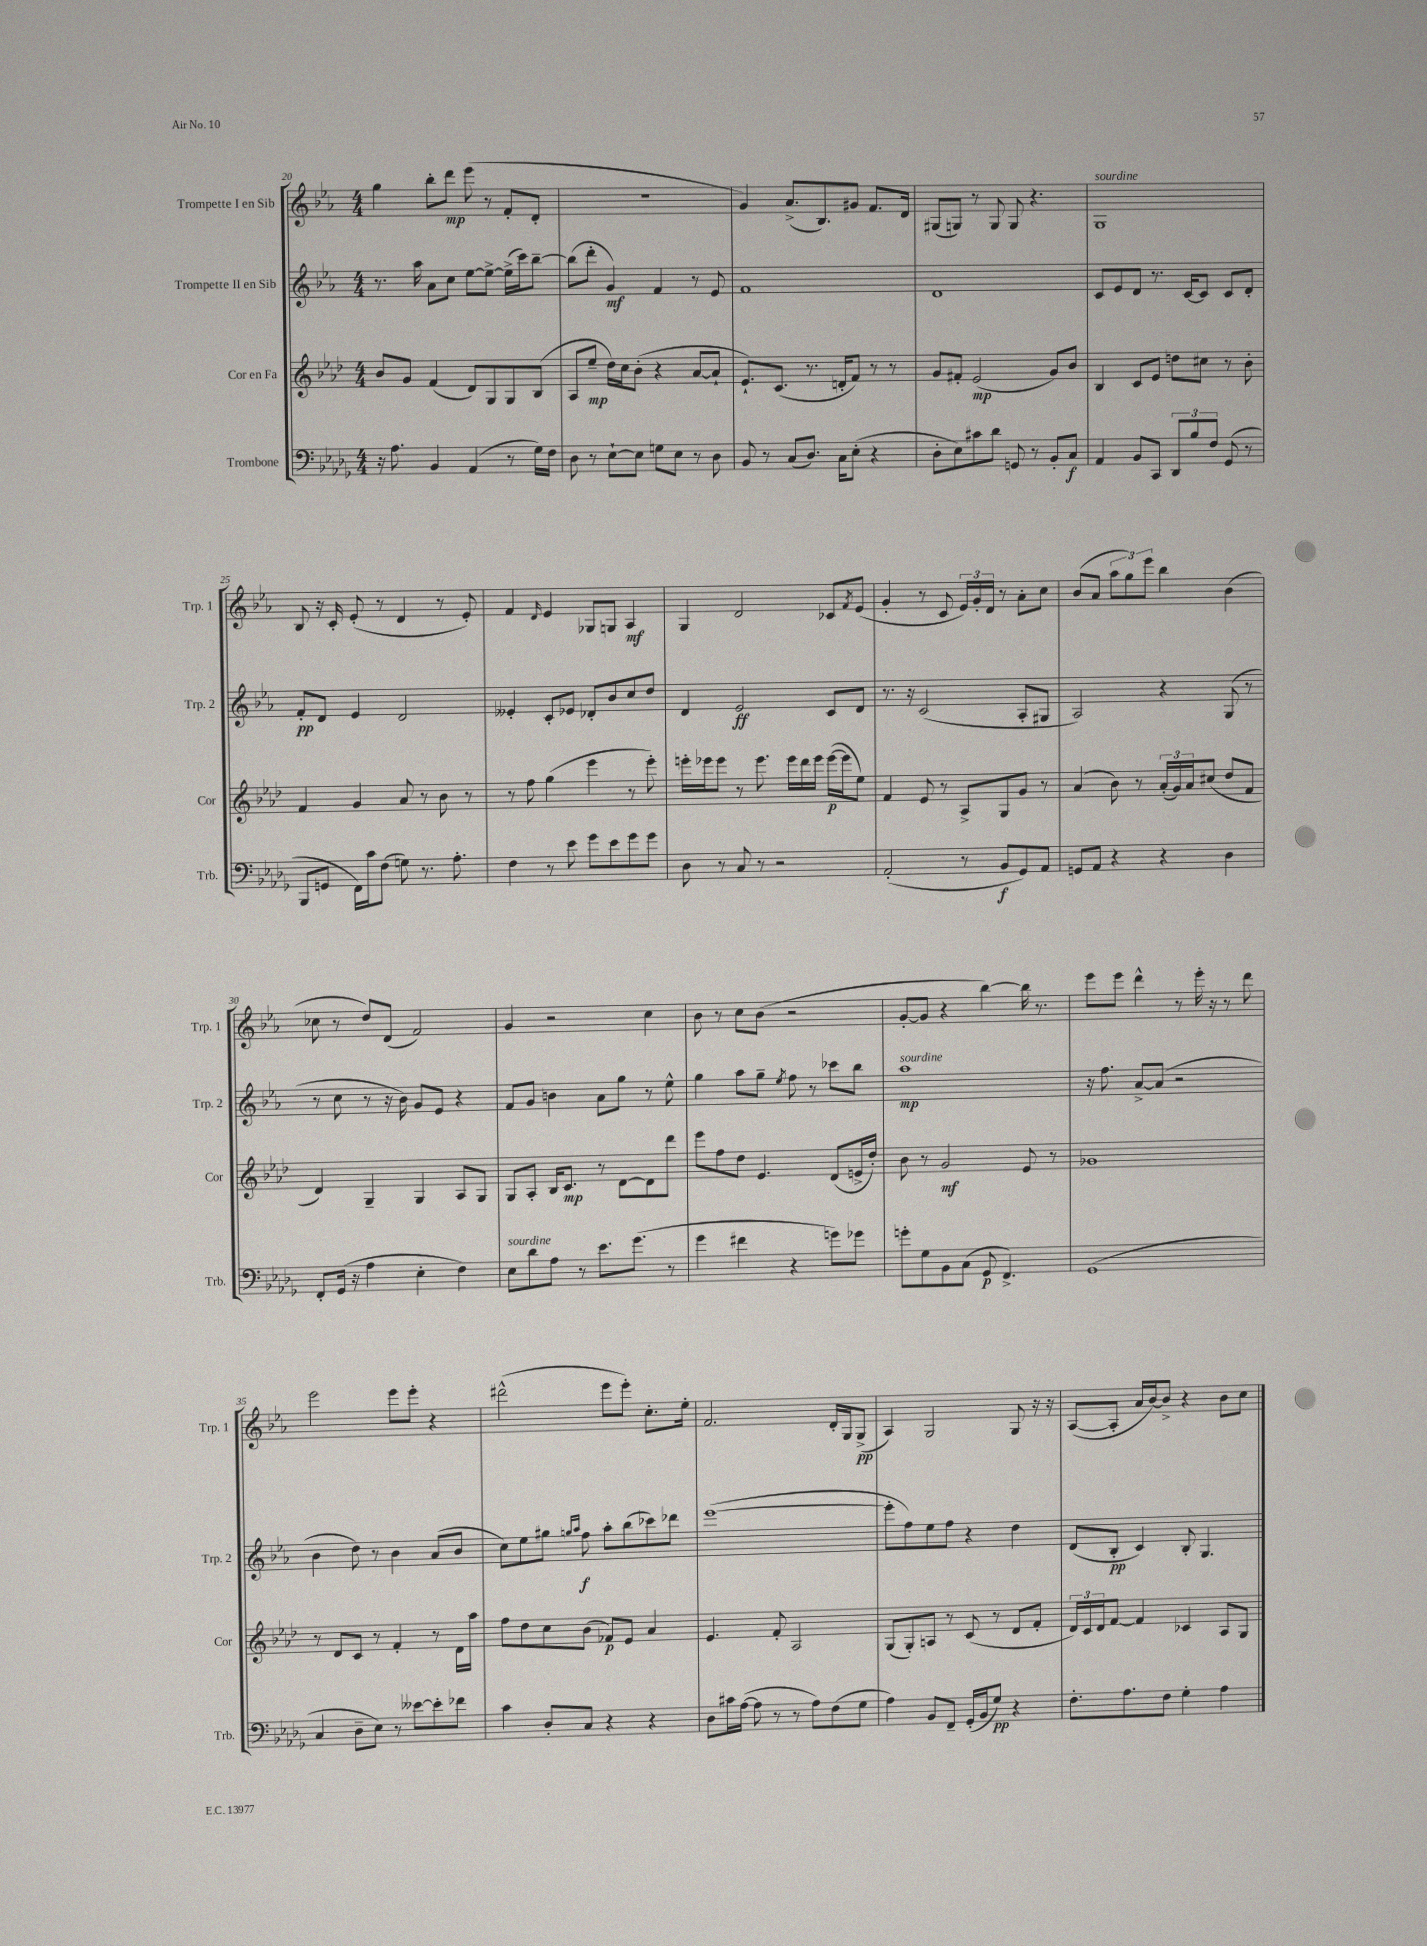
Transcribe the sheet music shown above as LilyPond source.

<<
\new StaffGroup <<
\new Staff = "s0" \with { instrumentName = "Trompette I en Sib" shortInstrumentName = "Trp. 1" } {
    \clef treble \key ees \major \numericTimeSignature \time 4/4
    g''4 bes''8-. d'''8\mp ees'''8( r8 f'8-. d'8-. |
    r1 |
    g'4) aes'8.->( bes8.) gis'8 f'8. d'16 |
    gis8( g8) r8 g8 g8 r4. |
    g1^\markup { \italic "sourdine" } |
    bes8 r16 c'16-. ees'8-.( r8 d'4 r8 ees'8-.) |
    f'4 \grace { d'16 } ees'4 ges8 g8 aes4\mf |
    g4 d'2 ces'8 \acciaccatura { f'8 } ees'8( |
    g'4-. r8 c'8 \tuplet 3/2 { ees'16) g'16-. d'16 } r8 aes'8-. c''8 |
    bes'8( aes'8 \tuplet 3/2 { aes''8 g''8) ees'''8 } bes''4 bes'4( |
    ces''8 r8 d''8) d'8( f'2) |
    g'4 r2 c''4 |
    bes'8 r8 c''8 bes'8( r2 |
    g'8~-. g'8 r4 bes''4~) bes''16 r8. |
    ees'''8 ees'''8 d'''4-^ r8 ees'''16-. r16 r8 d'''8 |
    ees'''2 ees'''8 ees'''8-. r4 |
    dis'''2-^( ees'''8 ees'''8-.) c''8.-. ees''16-. |
    f'2. d'16-. g16 g8->\pp( |
    aes4) g2 g8 r16 r16 |
    aes8~( aes8-. aes'16 bes'16~) bes'8-> r4 bes'8 c''8 \bar "|." |
}
\new Staff = "s1" \with { instrumentName = "Trompette II en Sib" shortInstrumentName = "Trp. 2" } {
    \clef treble \key ees \major \numericTimeSignature \time 4/4
    r8. aes''16 aes'8 c''8 ees''8~ ees''8~-> ees''16->( c'''16) bes''8~-- |
    bes''8( d'''8-. g'4\mf) f'4 r8 ees'8 |
    f'1 |
    d'1 |
    c'8 ees'8 d'8 r8. c'16~ c'8 c'8 d'8-. |
    f'8-.\pp d'8 ees'4 d'2 |
    eeses'4-. c'8-. ees'8 des'8-. bes'8 c''8 d''8 |
    d'4 ees'2\ff c'8 d'8 |
    r8. r16 c'2( aes8-. gis8 |
    aes2) r4 g8( r8 |
    r8 c''8 r8 r16 bes'16) g'8 ees'8 r4 |
    f'8 g'8 b'4 aes'8 g''8 r8 ees''8-^ |
    g''4 aes''8 g''8-- \acciaccatura { ees''8 } f''8 r8 ces'''8 bes''8 |
    aes''1\mp^\markup { \italic "sourdine" } |
    r16 f''8. aes'8~-> aes'8( r2 |
    bes'4 d''8) r8 bes'4 aes'8( bes'8 |
    c''8) ees''8 gis''8 \grace { g''16 aes''16 } f''8\f aes''8-. bes''8( ces'''8) des'''8 |
    ees'''1~( |
    ees'''8-. f''8) ees''8 f''8 r4 d''4 |
    d'8( bes8-.\pp c'4) bes8-. g4. \bar "|." |
}
\new Staff = "s2" \with { instrumentName = "Cor en Fa" shortInstrumentName = "Cor" } {
    \clef treble \key aes \major \numericTimeSignature \time 4/4
    bes'8 g'8 f'4( des'8) g8 g8 bes8( |
    aes8 ees''8--\mp des''16) c''16 bes'8-.( r4 aes'8~ aes'8-! |
    ees'8.-!) c'8.( r8. d'16-. f'8) r8 r8 |
    g'8 fis'8-. ees'2\mp( g'8) bes'8 |
    bes4 c'8 ees'8 d''8 cis''8 r8 bes'8-. |
    f'4 g'4 aes'8 r8 bes'8 r8 |
    r8 f''8 g''4( ees'''4 r8 ees'''8-.) |
    e'''16-. ees'''16 ees'''8 r8 ees'''8. ees'''16 des'''16 ees'''16 ees'''16~\p( ees'''16 ees''8) |
    f'4 ees'8 r8 aes8-> g8 g'8 r8 |
    aes'4( bes'8) r8 \tuplet 3/2 { aes'16-.( g'16) aes'16 } cis''8( des''8 f'8 |
    des'4) g4-- g4 aes8 g8 |
    g8 aes8-. bes16 c'8.\mp r8 des'8~ des'8 des'''8 |
    ees'''8 f''8 des''8 ees'4. des'8( e'16-> des''16-.) |
    bes'8 r8 g'2\mf ees'8 r8 |
    ges'1 |
    r8 des'8 c'8 r8 f'4-. r8 des'16 aes''16 |
    f''8 des''8 c''8 bes'8( fes'8\p) ees'8 aes'4 |
    ees'4. f'8-. aes2 |
    g8( g8-.) a8 r8 c'8( r8 des'8 f'8-. |
    \tuplet 3/2 { des'16) c'16 des'16 } f'8~ f'4 ces'4 aes8 g8 \bar "|." |
}
\new Staff = "s3" \with { instrumentName = "Trombone" shortInstrumentName = "Trb." } {
    \clef bass \key des \major \numericTimeSignature \time 4/4
    r16 aes8. bes,4 aes,4( r8 ges16) f16 |
    des8 r8 ees8~-! ees8 g8 ees8 r8 des8 |
    bes,8 r8 c8( des8.) c16 ees8-.( r4 |
    des8-. ees8) cis'8 des'8 g,8 r8 bes,8-. c8\f |
    aes,4 bes,8 c,8 \tuplet 3/2 { des,8 bes8 f8 } ges,8( r8 |
    bes,,8 g,8 f,16) c'16 f8( g8) r8. aes8.-. |
    f4 r8 ees'8 ges'8 ees'8 ges'8 ges'8 |
    des8 r8 c8 r8 r2 |
    aes,2-.( r8 bes,8\f ges,8) aes,8 |
    g,8 aes,8 r4 r4 des4 |
    f,8-. ges,16( r16 aes4 ees4-. f4) |
    ees8^\markup { \italic "sourdine" } des'8 aes8 r8 ees'8. ges'8.( r8 |
    ges'4 fis'4 r4 g'8) ges'8 |
    g'8-. ges8 bes,8 c8( ges,8\p f,4.->) |
    ges,1( |
    c4 des8-- ees8) r8 eeses'8~ eeses'8-. fes'8 |
    c'4 des8-. c8 r4 r4 |
    des8 cis'16 aes16~( aes8 r8 r8 aes8) f8( ges8 |
    aes4) bes,8 f,8-- ges,16-.( bes,16 ges8\pp) r4 |
    f8.-. aes8. f8 ges4-. aes4 \bar "|." |
}
>>
>>
\layout { \context { \Score currentBarNumber = #20 } }
